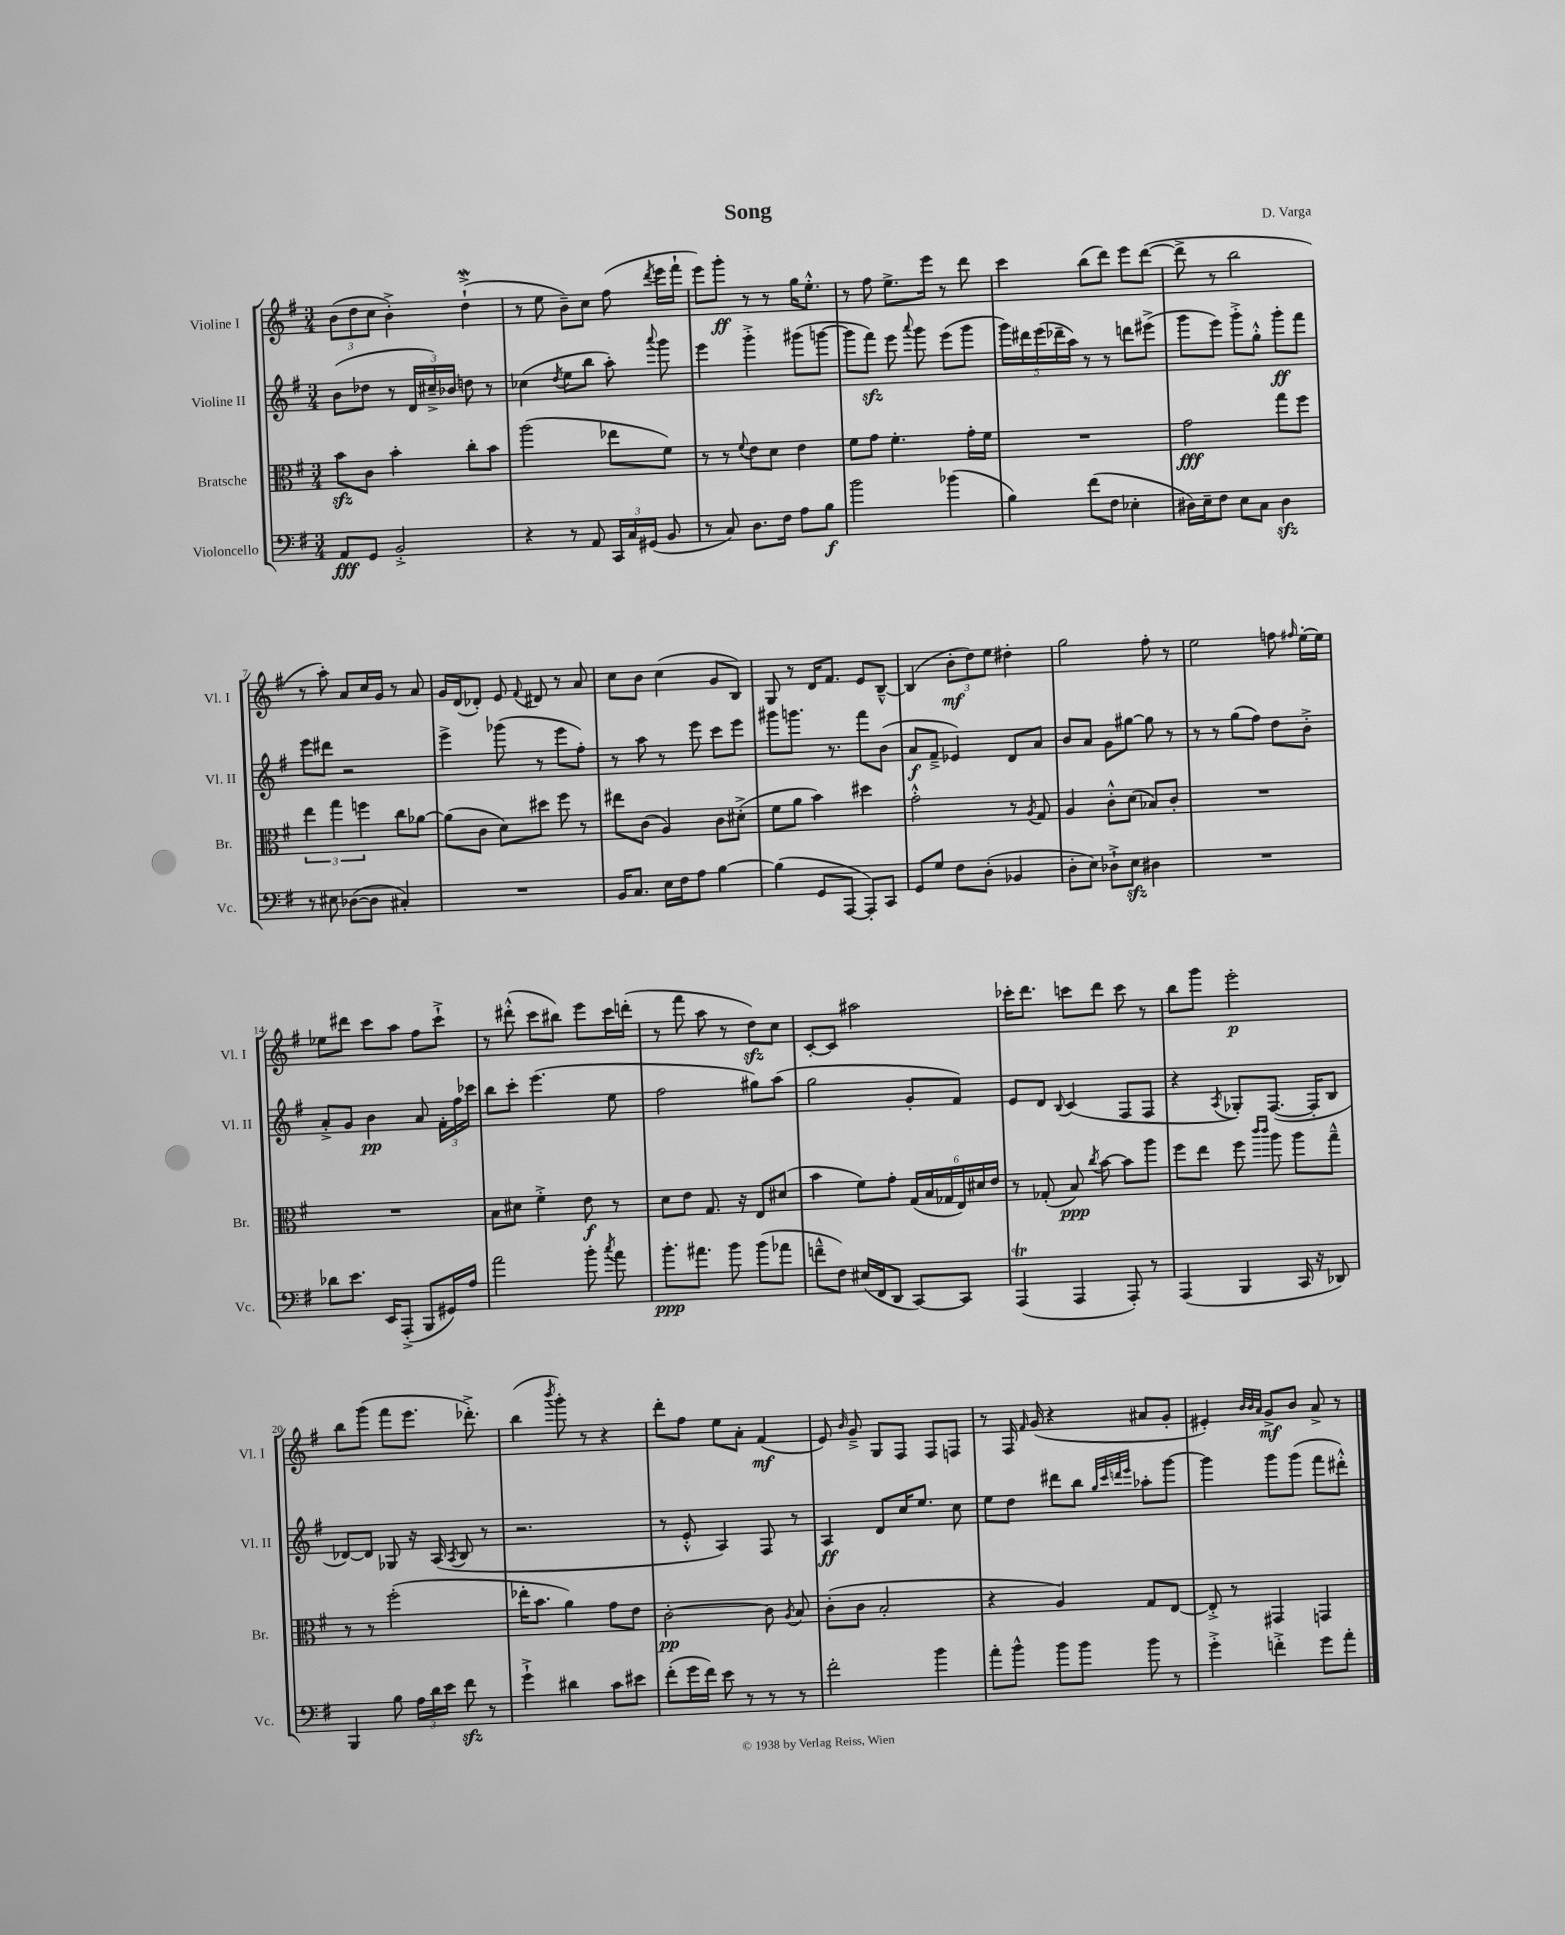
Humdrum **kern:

**kern	**kern	**kern	**kern
*staff4	*staff3	*staff2	*staff1
*clefF4	*clefC3	*clefG2	*clefG2
*k[f#]	*k[f#]	*k[f#]	*k[f#]
*M3/4	*M3/4	*M3/4	*M3/4
8AA	8b	(8b	(12b
.	.	.	12dd
8GG	8c	8dd-	.
.	.	.	12cc
2BB'^	4b'	8r	4b'^)
.	.	24d	.
.	.	24cc#~^)	.
.	.	24b-	.
.	8cc'	8dd	(4dd`^
.	8b	8r	.
=	=	=	=
4r	(2aa	(4cc-	8r
.	.	.	8ee
.	.	8qdd	.
8r	.	8ee	8b~)
8AA	.	8bb	8cc
24CC	8ee-	8aa')	(8ff#
24C	.	.	.
(24GG#	.	.	.
.	.	8qqaaa	8qddd
8BB	8f#)	8ggg	16eee
.	.	.	16fff#`
=	=	=	=
8r	8r	4eee	8eee)
8C)	8r	.	8ggg'
.	8qqf#	.	.
8.D	8e	4ggg'^	8r
.	8d	.	8r
16F#	.	.	.
8A	4e	(8ggg#	16gg
.	.	.	8.ee'^^
8B	.	[8ggg	.
=	=	=	=
2b	8f#	8ggg]	8r
.	8g	8fff#)	8ff#
.	4.f#'	8eee	8.ee^
.	.	8qqaaa	.
.	.	8ggg	.
.	.	.	16eee
(4b-	.	(8eee	8r
.	16g'	8ggg	8ddd
.	16f#	.	.
=	=	=	=
4B)	2.r	20ggg)	4ccc
.	.	20ddd#	.
.	.	(20eee	.
.	.	20ddd-~	.
.	.	20aa)	.
(8f#	.	8r	(8bb
8F#	.	8r	8ddd)
4E-'	.	8ddd	8eee
.	.	(8eee#^	([8ddd
=	=	=	=
16D#)	2g	8ggg	8ddd^]
16E~	.	.	.
8F#	.	8eee)	8r
8E	.	8ggg'^	2bb
8C	.	8gg'^^	.
4D#	8gg	8ggg'	.
.	8ff#	8fff#	.
=	=	=	=
8r	6ee	8eee	8r
8E#	.	8ddd#	8aa')
.	6gg	.	.
([8D-	.	2r	8a
.	6ff	.	.
8D-]	.	.	16cc
.	.	.	16g
4C#')	8cc	.	8r
.	[8a-	.	8a
=	=	=	=
2.r	(8a-]	4eee^	16g
.	.	.	(16d
.	8c	.	8d-')
.	8d)	(8ggg-	8e
.	.	.	8qqf#
.	8dd#	8r	8d#
.	8ff#	8eee	8r
.	8r	8ff#')	8a
=	=	=	=
16BB	8ee#	8r	8cc
8.C	.	.	.
.	(8c	8aa	8b
16E	4A)	8r	(4cc
16F#	.	.	.
8A	.	8eee	.
[4B	8c	8ccc	8g
.	(8d#'^	8eee	8B)
=	=	=	=
(4B]	8f#	8ggg#	8G
.	8a	8.ggg	8r
8GG	4b)	.	16d
.	.	8.r	8.f#
[8AAA	.	.	.
8AAA'])	4dd#	8fff#	8e
8CC	.	(8b	[8B~^^
=	=	=	=
8GG	2g'^^	8a	(4B]
8G	.	8f#~^	.
8F#	.	4e-)	12b'
.	.	.	12dd)
(8D'	.	.	.
.	.	.	12ee
4BB-	8r	8d	4dd#'
.	8qA	.	.
.	8G	8a	.
=	=	=	=
8D'	4A	8b	2gg
8E)	.	8a	.
8D-`^	8c'^^	8g	.
8E	(8d	[8gg#	.
4D#	8B-)	8gg#]	8ff#'
.	8c'	8r	8r
=	=	=	=
2.r	2.r	8r	2ee
.	.	8r	.
.	.	(8gg	.
.	.	8ff#)	.
.	.	8dd	8ff
.	.	.	16qqff#
.	.	8b'^	[16ee'
.	.	.	16ee]
=	=	=	=
8d-	2.r	8a'^	8ee-
8.e	.	8g	8ddd#
.	.	4b	8ccc
16EE	.	.	.
(8AAA'^	.	.	8aa
8BBB	.	8a	8ff#
16GG#)	.	24f#'	8ccc`^
.	.	24ff#	.
16A	.	.	.
.	.	24ccc-	.
=	=	=	=
2a	8B	8bb	8r
.	8d#	8ccc'	(8ddd#'^^
.	4f#'^	(4.eee	8ccc
.	.	.	8bb#)
8b'	8e	.	8eee
8qcc	.	.	.
8a	8r	8ee	16ccc
.	.	.	(16ddd'
=	=	=	=
8.b'	8d	2ff#	8r
.	8e	.	8fff#
8.a#	.	.	.
.	8.G	.	8aa
8b	.	.	8r
.	16r	.	.
(8b	8E	8gg#)	8dd)
8a-	(8d#	(8aa	8cc
=	=	=	=
8f~^^	4b	2gg	[8c'
8F#)	.	.	8c]
(16E#	8f#)	.	2aa#
16FF#	.	.	.
8DD	8g'	.	.
[8CC)	(24G	8g'	.
.	24B	.	.
.	24G-	.	.
8CC]	24E)	8f#)	.
.	24d#	.	.
.	24e	.	.
=	=	=	=
(4AAA	8r	8e	16ccc-'
.	.	.	8.ddd
.	(8G-'	8d	.
.	.	8qqB	.
4AAA	8B)	(4c	8ccc
.	8qcc	.	.
.	[8b	.	8ddd
8AAA')	8b]	8F#	8ccc
8r	8aa	8F#	8r
=	=	=	=
(4AAA	8ff#	4r	8bb
.	8ee	.	8ggg
.	.	8qA	.
4BBB	8ff#	8G-')	2eee'
.	16qqccc	.	.
.	16qqccc	.	.
.	8aa	([8.F#	.
16CC	8aa	.	.
16r	.	16F#']	.
8DD-)	8gg~^^	8B	.
=	=	=	=
4BBB	8r	[8d-)	8bb
.	8r	8d-]	(8ggg
8B	(2ff#'	8G-	8fff#
24A	.	16r	8.eee
24d	.	.	.
.	.	(16A	.
24e	.	.	.
.	.	8qA	.
8f#	.	8B	.
.	.	.	8.ddd-'^)
8r	.	8r	.
=	=	=	=
4g`^	16ee-'	2.r	(4bb
.	8.b	.	.
.	.	.	8qbbb
4d#	4a)	.	8ggg')
.	.	.	8r
8c	8g	.	4r
8e#	8e	.	.
=	=	=	=
(8f#'	[2c'	8r	8ddd'
16g	.	8e'^^	8ff#
16f#)	.	.	.
8e	.	4A)	8ee
8r	.	.	8a'
8r	8c]	8F#	(4f#
.	8qA	.	.
8r	8B	8r	.
=	=	=	=
2f#'	(8c'	4A	8e)
.	.	.	16qqb
.	8c	.	8g~^
.	2B'	8d	8G
.	.	16cc	8F#
.	.	8.ee	.
4b	.	.	8F#
.	.	8cc	8F
=	=	=	=
8a'	4r	8ee	8r
8b^^	.	8dd	16F#
.	.	.	16qqf#
.	.	.	(16g
8b	4A)	8ddd#	4r
8b	.	8bb	.
.	.	32qqgg	.
.	.	32qqccc	.
.	.	32qqddd	.
.	.	32qqeee	.
8b	8G	8aa-'	8a#
8r	[8E	[8ggg	8g'
=	=	=	=
4g'^	8E'^]	4ggg]	4e#')
.	8r	.	.
.	.	.	32qqb
.	.	.	32qqb
.	.	.	32qqa
4f'^	4GG#	8ggg	8g^
.	.	(8ggg	8b
8g	4GG	8fff#	8a^
8a'	.	8ddd#'^^)	8r
==	==	==	==
*-	*-	*-	*-
